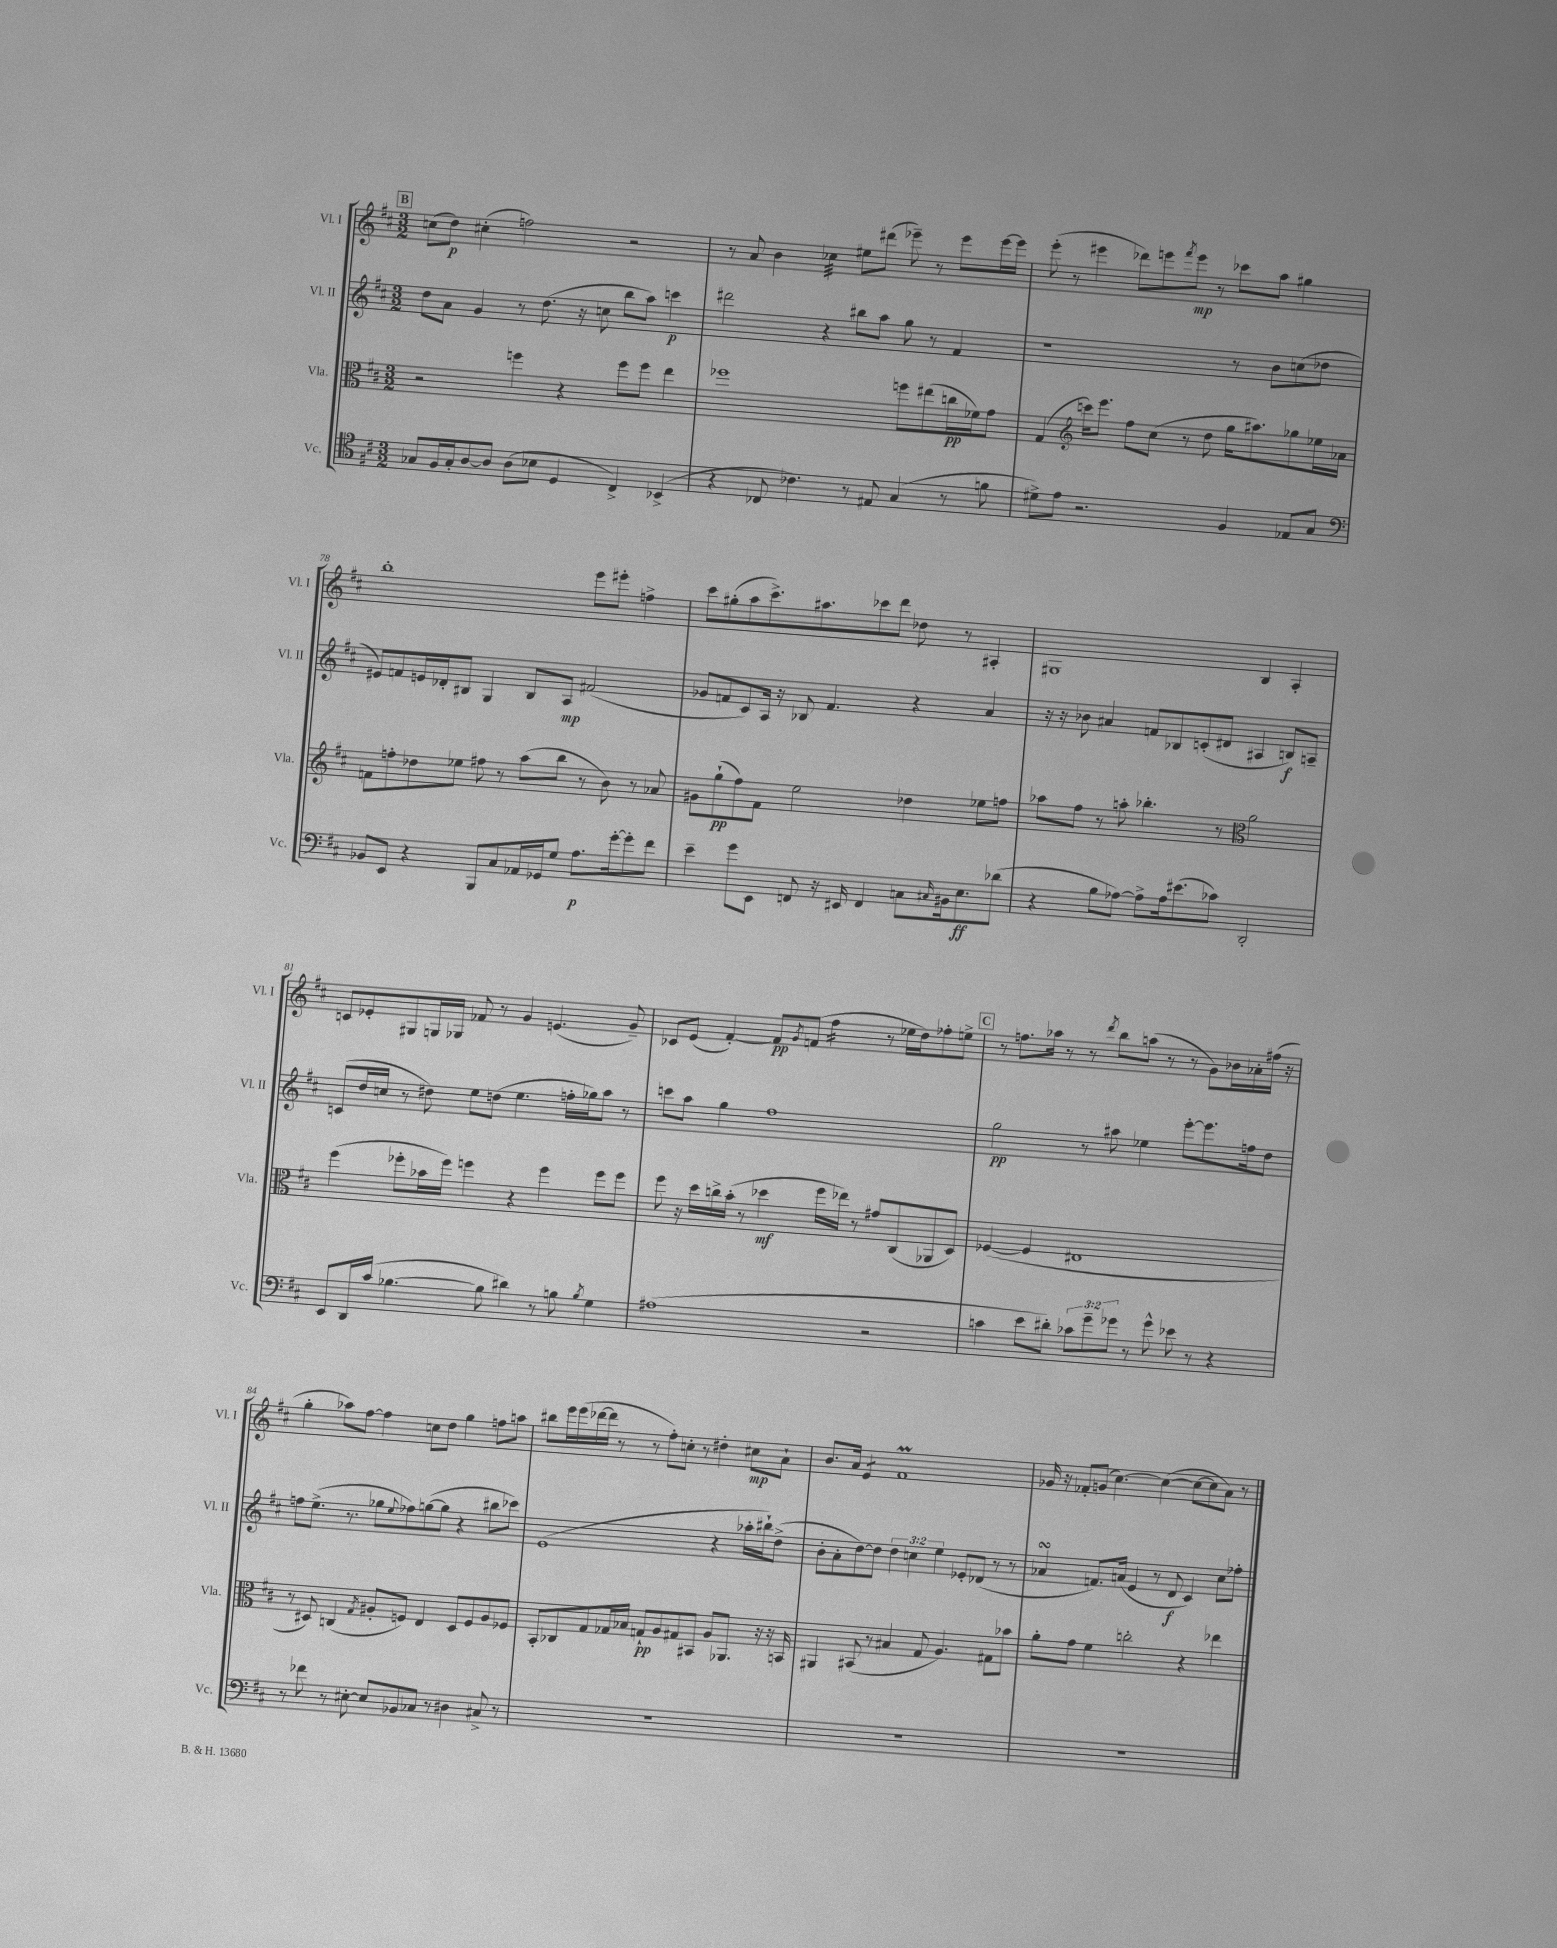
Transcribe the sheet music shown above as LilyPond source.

<<
\new StaffGroup <<
\new Staff = "s0" \with { instrumentName = "Vl. I" shortInstrumentName = "Vl. I" } {
    \clef treble \key d \major \numericTimeSignature \time 3/2
    \mark \markup { \box "B" } c''8( d''8\p) cis''4-.( f''2) r2 |
    r8 a'8 b'4 ces''4:32 eis''8 dis'''8( ees'''8--) r8 ees'''8 ees'''16~ ees'''16 |
    e'''8-.( r8 eis'''4 des'''8) e'''8 \acciaccatura { fis'''8 } e'''8\mp r8 ces'''8 a''8 gis''4 |
    b''1-. e'''8 eis'''8-. f''4-> |
    cis'''8 gis''8-.( a''8 cis'''8.->) ais''8. ces'''8 d'''8 des''8 r8 ais4-. |
    gis1 b4 a4-. |
    c'8 ees'8-. gis8 g16 ges16 fes'8 r8 g'4 e'4.( g'8--) |
    ces'8 e'8( fis'4~-.) fis'8\pp \acciaccatura { g'8 } f'8( fis''4:16 r8 ees''16 d''16) fes''8-. e''8-> |
    \mark \markup { \box "C" } r8 f''8. aes''16 r8 r8 \acciaccatura { d'''8 } b''8 a''8( r8 r8 g'8) bes'16 aes'16-. fis''16( r16 |
    g''4-. aes''8) fis''8~ fis''4 c''8 d''8 g''4 f''8 a''8 |
    bis''8 e'''16 e'''16( des'''16~ des'''16 r8 r8 fis''8-.) c''8-. r8 dis''4-. cis''8\mp a'8-! |
    b'8. a'16 e'4:8 fis'1\prall |
    ges'16 r16 fes'8-. g'8( cis''4.~) cis''4~( cis''8~ cis''8 a'8) r8 \bar "|." |
}
\new Staff = "s1" \with { instrumentName = "Vl. II" shortInstrumentName = "Vl. II" } {
    \clef treble \key d \major \numericTimeSignature \time 3/2 \override Staff.TupletNumber.text = #tuplet-number::calc-fraction-text
    \mark \markup { \box "B" } d''8 a'8 g'4 r8 d''8.( r16 c''8 b''8 a''8) c'''4\p |
    dis'''2 r4 bis''8 a''8 g''8 r8 fis'4 |
    r1 r8 b'8 c''8( des''8 |
    eis'8) f'8 e'16 des'16-. bis8 g4 bis8 a8\mp fis'2( |
    ges'8 f'8 cis'8) a16 r16 bes8 f'4. r4 a'4 |
    r16 r16 bes'8 ais'4 f'8 bes8 c'8-.( dis'8 ais4 b8\f) a8-- |
    c'8( d''16 c''16 r8 dis''8) e''8 d''8( e''4. f''16-. ges''16) a''8 r8 |
    c'''8 a''8 g''4 fis''1 |
    \mark \markup { \box "C" } g''2\pp r8 ais''8 ees''4 e'''8~-. e'''8. f''16 d''8 |
    f''8 e''8.->( r8. ges''8 \appoggiatura { e''8 } fes''8) g''8~( g''8 r4 bis''8 ces'''8) |
    e'1( r4 aes''16-. bis''16-!) d''8->( |
    b'8-. a'8-. d''8~) d''8 \tuplet 3/2 { d''4 c''4 e''4 } ees'8-. des'8( r8 r8 |
    aes'4\turn f'8.) a'16( e'4 r8 d'8\f cis'4) cis''8 fes''8-. \bar "|." |
}
\new Staff = "s2" \with { instrumentName = "Vla." shortInstrumentName = "Vla." } {
    \clef alto \key d \major \numericTimeSignature \time 3/2
    \mark \markup { \box "B" } r2 f''4 r4 f''8 f''8 e''4 |
    fes''1 f''8 eis''8( c''16\pp fes'16) g'8 |
    g4( \clef treble c'''16) e'''8. fis''8 cis''8( r8 d''8 g''16 ais''8.) ges''8 ees''16 aes'16 |
    f'8 f''8-. des''8 ees''8 fis''8 r8 a''8( b''8 r8 b'8) r8 aes'8 |
    gis'8 g''8-!\pp( fis''8) fis'8 e''2 des''4 ees''8 f''8 |
    aes''8 fis''8 r8 a''8-. bes''4.-. r8 \clef alto a'2 |
    fis''4( fes''8-. bes'16 fes''16) f''4 r4 f''4 f''8 f''8 |
    fis''8 r16 d''16 c''16-> b'16-.( r8 des''4\mf fis''16 ees''16) r8 gis'8 cis8( aes,8 d8) |
    \mark \markup { \box "C" } fes4~( fes4 eis1 |
    r8 dis8) c4( \acciaccatura { g8 } ais8-. f8) e4 dis8 f8 ais8 fes8 |
    b,8-. ces8 g8 ges16 bes16 g8-!\pp a8 gis8 bis,8 a8 aes,8. r16 r16 b,16 |
    ais,4 bis,8( r8 bis4 g8 a4.) gis8 bes'8 |
    a'8-. g'8 fis'4 c''2-. r4 ees''4 \bar "|." |
}
\new Staff = "s3" \with { instrumentName = "Vc." shortInstrumentName = "Vc." } {
    \clef tenor \key d \major \numericTimeSignature \time 3/2 \override Staff.TupletNumber.text = #tuplet-number::calc-fraction-text
    \mark \markup { \box "B" } ges8 fis16 ges16-. a8~ a8 a8( bes8 d4 cis4->) bes,4->( |
    r4 ces8 ces'4.) r8 eis8 g4( r8 f'8 |
    dis'8->) e'8 r2. fis4 ees8 g8 |
    \clef bass bes,8 e,8 r4 b,,8 cis8 aes,16 ges,16 g8 a8.\p g'16~-. g'8-. fis'8 |
    e'4-- g'8 e,8 f,8 r16 eis,16 f,4 c8 \grace { cis16 } bis,16 e8.\ff des'8( |
    r4 b8 aes8~) aes8-> aes16 eis'8.( ces'8) d,2-. |
    e,8 d,16 cis'16( bes4.~ bes8 dis'4) r8 b8 \acciaccatura { b8 } g4 |
    ais1( r2 |
    \mark \markup { \box "C" } c'4 e'8 dis'8-.) \tuplet 3/2 { ces'8 g'8-- ges'8 } r8 ges'8-^ ees'8 r8 r4 |
    r8 fes'8 r8 eis8~-. eis8 bes,8 ces8 r8 dis4 cis8-> r8 |
    R1. |
    R1. |
    R1. \bar "|." |
}
>>
>>
\layout { \context { \Score currentBarNumber = #75 } }
